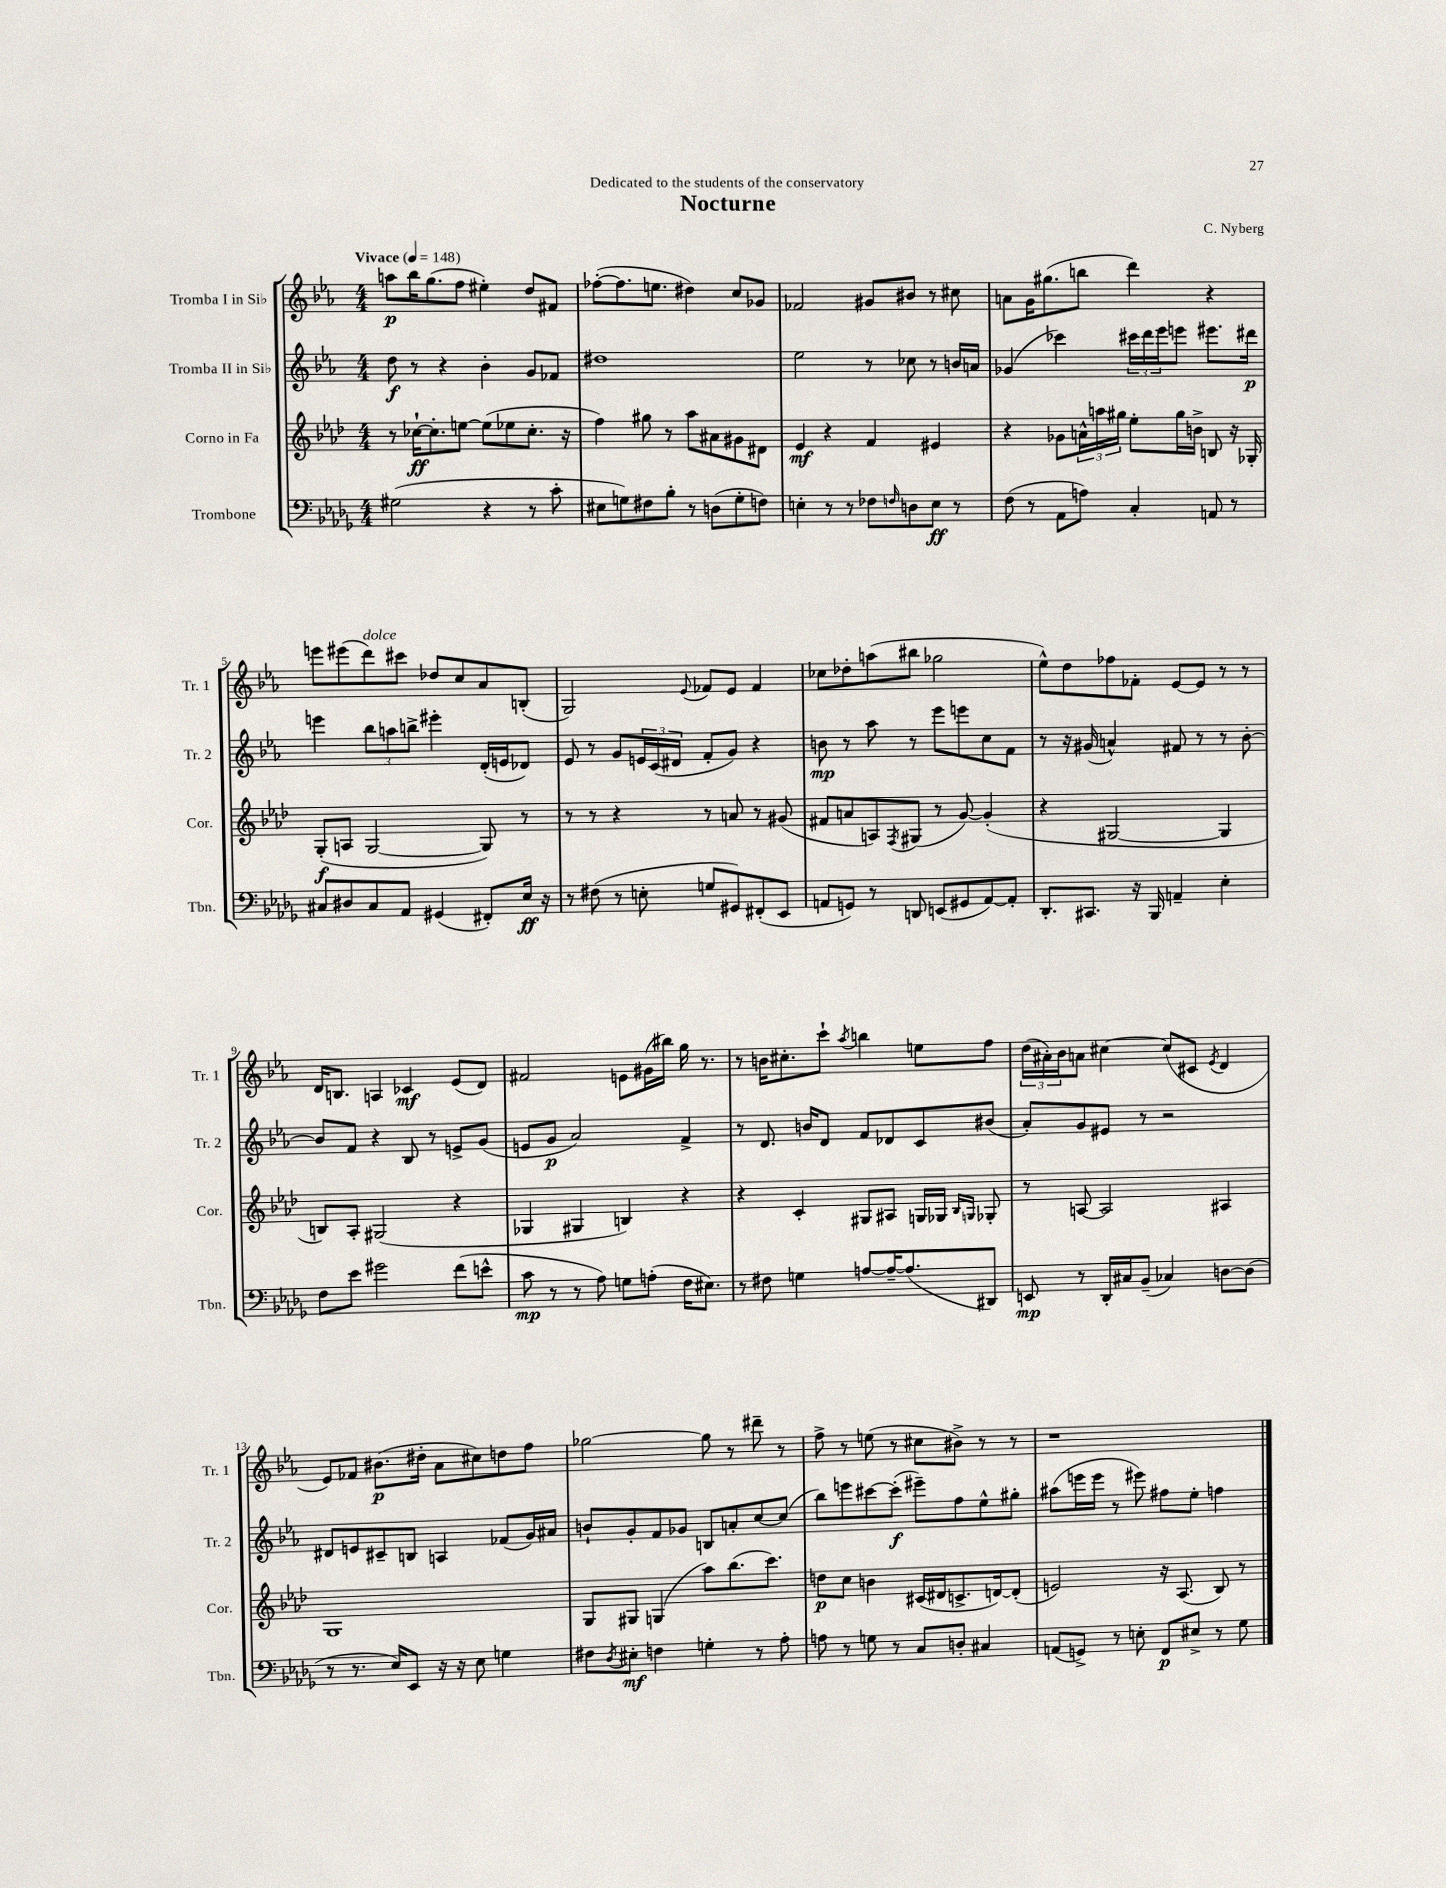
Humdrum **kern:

**kern	**dynam	**kern	**dynam	**kern	**dynam	**kern	**dynam
*part4	*part4	*part3	*part3	*part2	*part2	*part1	*part1
*staff4	*staff4	*staff3	*staff3	*staff2	*staff2	*staff1	*staff1
*I"Trombone	*	*I"Corno in Fa	*	*I"Tromba II in Si♭	*	*I"Tromba I in Si♭	*
*I'Tbn.	*	*I'Cor.	*	*I'Tr. 2	*	*I'Tr. 1	*
*clefF4	*	*clefG2	*	*clefG2	*	*clefG2	*
*k[b-e-a-d-g-]	*	*k[b-e-a-d-]	*	*k[b-e-a-]	*	*k[b-e-a-]	*
*M4/4	*	*M4/4	*	*M4/4	*	*M4/4	*
*MM148	*	*MM148	*	*MM148	*	*MM148	*
=1	=1	=1	=1	=1	=1	=1	=1
!	!	!	!	!	!	!LO:TX:a:B:t=Vivace	!
(2G#X\	.	8r	.	8dd\	f	8aan\L	p
.	.	[16cc-X`\KL	ff	8r	.	16bb-\K	.
.	.	8.cc-'\]	.	.	.	(8.gg\	.
.	.	.	.	4r	.	.	.
.	.	[8een\J	.	.	.	8ff\J	.
4r	.	(8ee\L]	.	4b-'\	.	4ee#X'\)	.
.	.	8ee-X\	.	.	.	.	.
8r	.	8.cc-'\J	.	8g/L	.	8dd/L	.
8c'\	.	.	.	8f-X/J	.	8f#X/J	.
.	.	16r	.	.	.	.	.
=2	=2	=2	=2	=2	=2	=2	=2
8E#X\L	.	4ff\)	.	1dd#X	.	([8ff-X'\L	.
8Gn\)	.	.	.	.	.	8.ff-\]	.
8F#X\	.	8gg#X\	.	.	.	.	.
.	.	.	.	.	.	8.een\J	.
8B-'\J	.	8r	.	.	.	.	.
8r	.	8aa-\L	.	.	.	4dd#X\)	.
(8Dn\L	.	8a#X\	.	.	.	.	.
8G'\	.	8g#X\	.	.	.	8cc/L	.
8Fn\J)	.	8d#X\J	.	.	.	8g-X/J	.
=3	=3	=3	=3	=3	=3	=3	=3
4En'\	.	4e-/	mf	2ee-\	.	2f-X/	.
8r	.	4r	.	.	.	.	.
8r	.	.	.	.	.	.	.
8F-X\L	.	4f/	.	8r	.	8g#X/L	.
16qqFn/	.	.	.	.	.	.	.
8Dn\	.	.	.	8cc-X\	.	8b#X/J	.
8E\J	ff	4e#X/	.	8r	.	8r	.
8r	.	.	.	16bn/LL	.	8cc#X\	.
.	.	.	.	16an/JJ	.	.	.
=4	=4	=4	=4	=4	=4	=4	=4
(8F\	.	4r	.	(4g-X/	.	8an\L	.
8r	.	.	.	.	.	16g\K	.
.	.	.	.	.	.	(8.gg#X\	.
8AA-\L	.	8g-X\L	.	4ccc-X\)	.	.	.
8An\J)	.	24an^^\L	.	.	.	8bbn\J	.
.	.	24aan\	.	.	.	.	.
.	.	24gg#X\JJ	.	.	.	.	.
4C'/	.	8ee-'\L	.	24ccc#X\LL	.	4ddd\)	.
.	.	.	.	24ddd\	.	.	.
.	.	.	.	24eee-\J	.	.	.
.	.	16gg#\L	.	8eeen\J	.	.	.
.	.	16bn^\JJ	.	.	.	.	.
8AAn/	.	8Bn/	.	8.eee#X\L	.	4r	.
8r	.	16r	.	.	.	.	.
.	.	16G-X'/	.	16ddd#X\Jk	p	.	.
!!LO:LB:g=z
=5	=5	=5	=5	=5	=5	=5	=5
8C#X/L	.	(8G'/L	f	4eeen\	.	8eeen\L	.
8D#X/	.	8An/J	.	.	.	(8eee#X\	.
!	!	!	!	!	!	!LO:TX:a:i:t=dolce	!
8C#/	.	[2G/	.	12bb-\L	.	8ddd\)	.
.	.	.	.	12aan\	.	.	.
8AA-/J	.	.	.	.	.	8ccc#X\J	.
.	.	.	.	12bbn^\J	.	.	.
(4GG#X/	.	.	.	4eee#X'\	.	8dd-X/L	.
.	.	.	.	.	.	8cc/	.
8FF#X'/L)	.	8G/])	.	(16d'/LL	.	8a-/	.
.	.	.	.	16en/J	.	.	.
16E-/Jk	ff	8r	.	8d-X/J)	.	(8Bn'/J	.
16r	.	.	.	.	.	.	.
=6	=6	=6	=6	=6	=6	=6	=6
8r	.	8r	.	8e-/	.	2G/)	.
(8F#X\	.	8r	.	8r	.	.	.
8r	.	4r	.	8g/L	.	.	.
8En'\	.	.	.	24en/L	.	.	.
.	.	.	.	(24c/	.	.	.
.	.	.	.	24d#X/JJ	.	.	.
.	.	.	.	.	.	8qqe-/	.
8Gn/L	.	8r	.	8f'/L	.	8f-X/L	.
8GG#X/)	.	8an/	.	8g/J)	.	8e-/J	.
(8FF#X'/	.	8r	.	4r	.	4f-/	.
8EE-/J	.	(8g#X/	.	.	.	.	.
=7	=7	=7	=7	=7	=7	=7	=7
8AAn/L	.	8f#X/L	.	8bn\	mp	8cc-X\L	.
8GGn/J)	.	8an/	.	8r	.	8dd-X'\	.
8r	.	8An/)	.	8aa-\	.	(8aan\	.
.	.	8qF/	.	.	.	.	.
8DDn/	.	(8G#X/J	.	8r	.	8bb#X\J	.
(8EEn/L	.	8r	.	8eee-\L	.	2gg-X\	.
8GG#X/	.	[8g/)	.	8eeen\	.	.	.
[8AA/)	.	(4g'/]	.	8cc\	.	.	.
8AA'/J]	.	.	.	8f\J	.	.	.
=8	=8	=8	=8	=8	=8	=8	=8
8.DD-'/L	.	4r	.	8r	.	8ee-^^\L)	.
.	.	.	.	16r	.	8dd\	.
8.CC#X/J	.	.	.	(16g#X/	.	.	.
.	.	[2G#X/	.	4an^^/)	.	8ff-X\	.
16r	.	.	.	.	.	8f-X'\J	.
16BBB-/	.	.	.	.	.	.	.
4AAn~/	.	.	.	8f#X/	.	[8e-/L	.
.	.	.	.	8r	.	8e-/J]	.
4E-'\	.	4G#/]	.	8r	.	8r	.
.	.	.	.	[8b-'\	.	8r	.
!!LO:LB:g=z
=9	=9	=9	=9	=9	=9	=9	=9
8F\L	.	8Bn/L)	.	8b-/L]	.	16d/KL	.
.	.	.	.	.	.	8.Bn/J	.
8e-\J	.	8A-'/J	.	8f/J	.	.	.
2g#X\	.	(2G#X/	.	4r	.	4An/	.
.	.	.	.	8B-/	.	4c-X/	mf
.	.	.	.	8r	.	.	.
(8f\L	.	4r	.	8en^/L	.	(8e-/L	.
8en^^\J	.	.	.	(8g/J	.	8d/J)	.
=10	=10	=10	=10	=10	=10	=10	=10
8c\	mp	4G-X/	.	8en/L	.	2f#X/	.
8r	.	.	.	8g/J	p	.	.
8r	.	4G#X/	.	2a-/)	.	.	.
8A-\)	.	.	.	.	.	.	.
8Gn\L	.	4Bn/)	.	.	.	8en\L	.
(8An'\J	.	.	.	.	.	(16g#X\L	.
.	.	.	.	.	.	16bb#X\JJ)	.
16F\KL	.	4r	.	4f^/	.	16gg\	.
8.E#X\J)	.	.	.	.	.	8.r	.
=11	=11	=11	=11	=11	=11	=11	=11
8r	.	4r	.	8r	.	8r	.
8F#X\	.	.	.	8.d/	.	16bn\KL	.
.	.	.	.	.	.	8.cc#X'\	.
4Gn\	.	4c'/	.	.	.	.	.
.	.	.	.	16bn/KL	.	.	.
.	.	.	.	8d/J	.	8ccc`\J	.
.	.	.	.	.	.	8qaa-/	.
[8An/L	.	8G#X/L	.	8f/L	.	4bbn\	.
16A~/K_	.	8A#X/J	.	8d-X/	.	.	.
(8.A/]	.	.	.	.	.	.	.
.	.	16Gn/LL	.	8c/	.	8een\L	.
.	.	16G-X/JJ	.	.	.	.	.
.	.	16qqB-/LL	.	.	.	.	.
.	.	16qqGn/JJ	.	.	.	.	.
8DD#X/J)	.	8G-X'/	.	(8b#X/J	.	8ff\J	.
=12	=12	=12	=12	=12	=12	=12	=12
8EEn/	mp	8r	.	8a-'/L)	.	(24dd\LL	.
.	.	.	.	.	.	24a#X'\)	.
.	.	.	.	.	.	24b-\J	.
8r	.	[8An/	.	8g/	.	8an\J	.
16DD-'/LL	.	2A/]	.	8e#X/J	.	[4cc#X\	.
16C#X/J	.	.	.	.	.	.	.
(8BB-~/J	.	.	.	8r	.	.	.
4C-X/)	.	.	.	2r	.	(8cc#/L]	.
.	.	.	.	.	.	8c#X/J	.
.	.	.	.	.	.	8qe-/	.
[8Dn\L	.	4A#X/	.	.	.	4d/	.
(8D\J]	.	.	.	.	.	.	.
!!LO:LB:g=z
=13	=13	=13	=13	=13	=13	=13	=13
8r	.	1G	.	8d#X/L	.	8e-/L)	.
8.r	.	.	.	8en/	.	8f-X/J	.
.	.	.	.	8c#X~/	.	(8.b#X\L	p
16E-/KL)	.	.	.	.	.	.	.
8EE-/J	.	.	.	8Bn/J	.	.	.
.	.	.	.	.	.	16dd#X'\Jk	.
16r	.	.	.	4An/	.	8a-\L	.
16r	.	.	.	.	.	.	.
8E-\	.	.	.	.	.	8cc#X\)	.
4Gn\	.	.	.	(8f-X/L	.	8ddn\	.
.	.	.	.	16g/L)	.	8ff\J	.
.	.	.	.	16a#X/JJ	.	.	.
=14	=14	=14	=14	=14	=14	=14	=14
8F#X\L	.	8G/L	.	8bn`/L	.	[2gg-X\	.
8qD-/	.	.	.	.	.	.	.
8E#X'\J	mf	8G#X/J	.	8g'/	.	.	.
4Fn\	.	(4Gn/	.	8f/	.	.	.
.	.	.	.	8g-X/J	.	.	.
4Gn'\	.	8aa-\L)	.	8Bn/L	.	8gg-\]	.
.	.	(8.bb-\	.	8an'/	.	8r	.
8r	.	.	.	[8cc/	.	8ddd#X~\	.
.	.	8.ccc\J)	.	.	.	.	.
8A-'\	.	.	.	(8cc/J]	.	8r	.
=15	=15	=15	=15	=15	=15	=15	=15
8An\	.	8ddn\L	p	8bb-\L)	.	8ff^\	.
8r	.	8cc\J	.	8eeen\	.	8r	.
8Gn\	.	4bn\	.	[8ccc#X\	.	(8een\	.
8r	.	.	.	(8ccc#'\J]	f	8r	.
8C/L	.	(16c#X/LL	.	8eee#X~\L)	.	8cc#X\L	.
.	.	16d#X/J	.	.	.	.	.
8Dn'/J	.	8.cn^/	.	8ff\	.	8b#X^\J)	.
4C#X/	.	.	.	8ee-^^\	.	8r	.
.	.	[16dn/k)	.	.	.	.	.
.	.	(8d'/J]	.	8gg#X'\J	.	8r	.
=16	=16	=16	=16	=16	=16	=16	=16
(8AAn/L	.	2en/)	.	(8aa#X\L	.	1r	.
8GGn^/J)	.	.	.	16eeen\L	.	.	.
.	.	.	.	16eee\JJ	.	.	.
8r	.	.	.	8r	.	.	.
8En'\	.	.	.	8eee#X\)	.	.	.
8FF/L	p	16r	.	8ff#X\L	.	.	.
.	.	(8.A-/	.	.	.	.	.
8E#X^/J	.	.	.	8ee-'\J	.	.	.
8r	.	8B-/)	.	4ffn\	.	.	.
8G-\	.	8r	.	.	.	.	.
==	==	==	==	==	==	==	==
*-	*-	*-	*-	*-	*-	*-	*-
